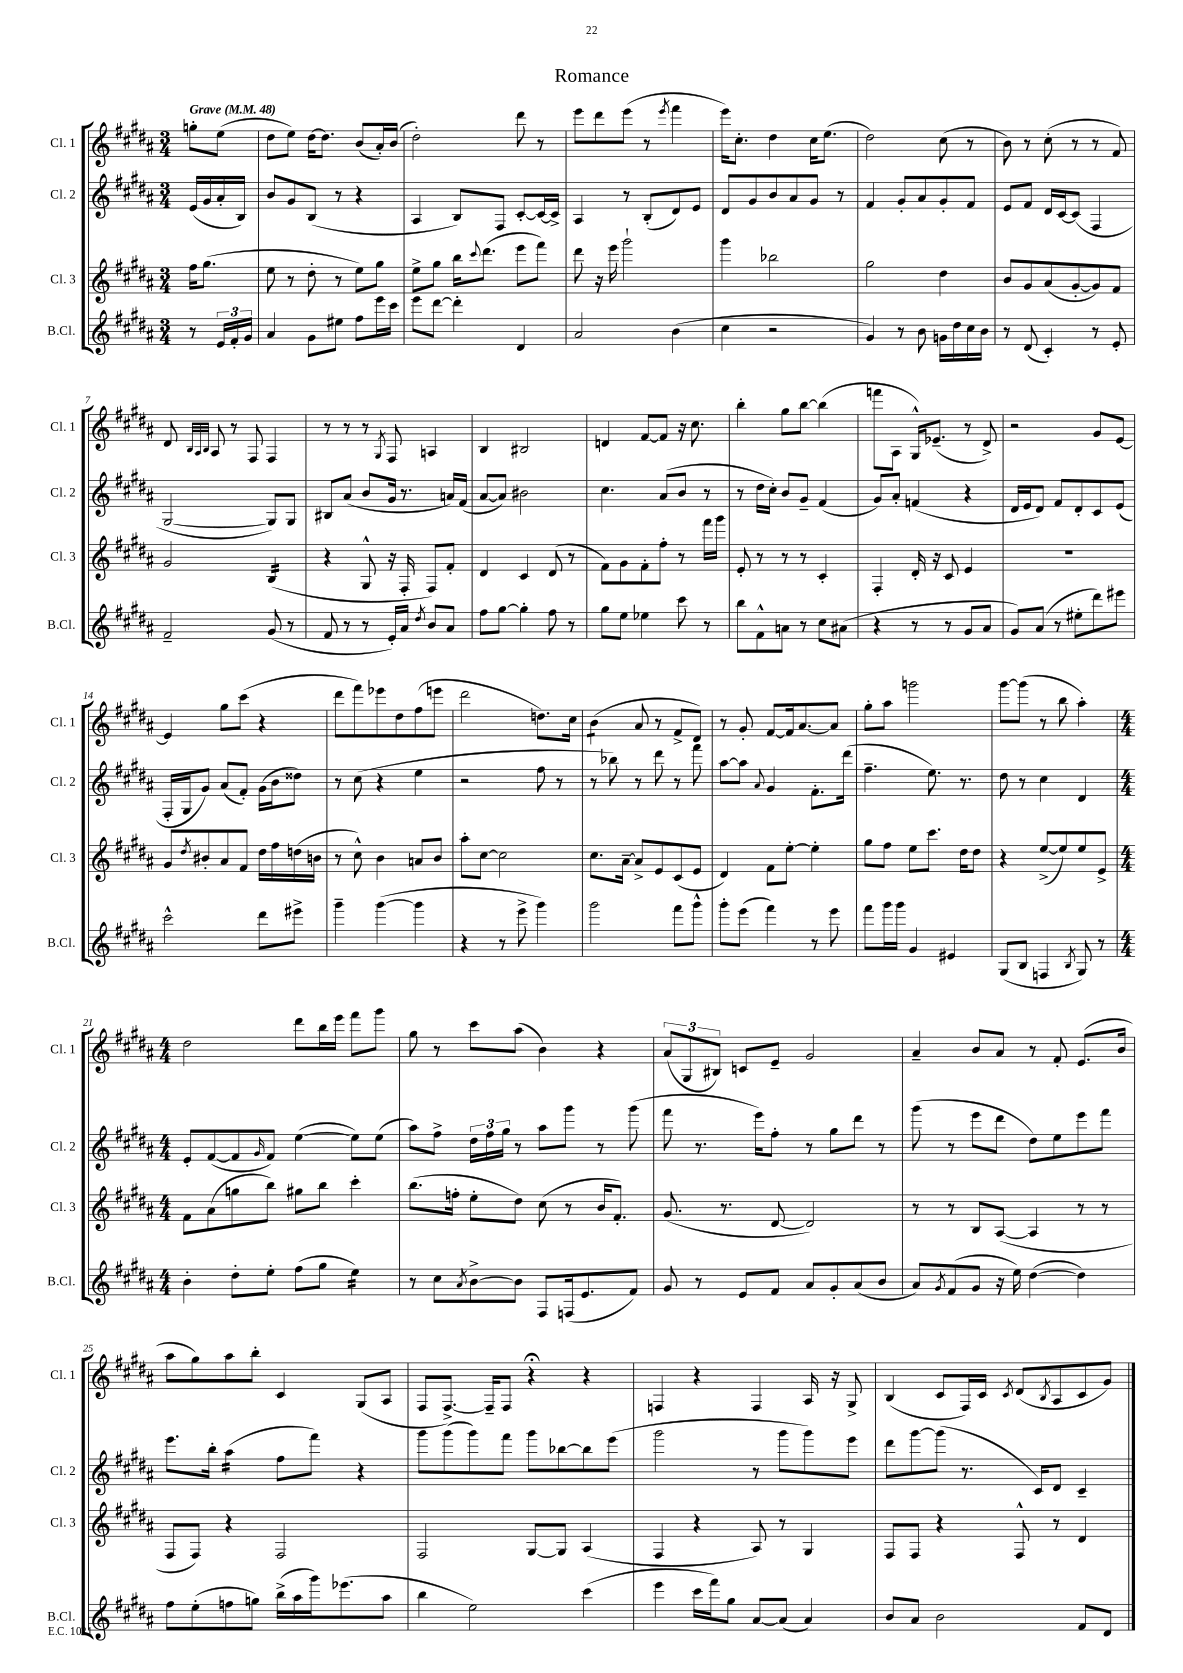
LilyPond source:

\header { title = "Romance" }
<<
\new StaffGroup <<
\new Staff = "s0" \with { instrumentName = "Cl. 1" shortInstrumentName = "Cl. 1" } {
    \clef treble \key b \major \numericTimeSignature \time 3/4 \partial 4 \tempo "Grave" 4 = 48
    g''8-. e''8( |
    dis''8 e''8) dis''16~ dis''8. b'8( ais'16-.) b'16( |
    dis''2-.) dis'''8 r8 |
    e'''8 dis'''8 e'''8( r8 \acciaccatura { e'''8 } fis'''4 |
    e'''16) cis''8.-. dis''4 cis''16 e''8.( |
    dis''2) cis''8( r8 |
    b'8) r8 cis''8-.( r8 r8 fis'8) |
    dis'8 \grace { b32 ais32 b32 } ais8 r8 fis8 fis4 |
    r8 r8 r8 \acciaccatura { gis8 } fis8 a4 |
    b4 bis2 |
    d'4 fis'8~ fis'8 r16 cis''8. |
    b''4-. gis''8 b''8~ b''4( |
    f'''8 ais8 gis16-^) ees'8.--( r8 dis'8->) |
    r2 gis'8 e'8~ |
    e'4 gis''8 cis'''8( r4 |
    dis'''8 fis'''8) ees'''8 dis''8 fis''8( e'''8 |
    dis'''2 d''8.) cis''16 |
    b'4:8( ais'8 r8 fis'8-> dis'8) |
    r8 gis'8-. fis'8~ fis'16 ais'8.~ ais'8 |
    gis''8-. ais''8 g'''2 |
    gis'''8~ gis'''8( r8 b''8 ais''4-.) |
    \numericTimeSignature \time 4/4 dis''2 dis'''8 b''16 e'''16 fis'''8 gis'''8 |
    gis''8 r8 cis'''8 ais''8( b'4) r4 |
    \tuplet 3/2 { ais'8( gis8 bis8) } c'8 e'8-- gis'2 |
    ais'4-- b'8 ais'8 r8 fis'8-. e'8.( b'16 |
    ais''8 gis''8) ais''8 b''8-. cis'4 gis8( ais8 |
    fis8 fis8.~->) fis16-- fis8 r4\fermata r4 |
    f4 r4 f4 ais16 r16 gis8-> |
    b4( cis'8 fis16) cis'16 \acciaccatura { cis'8 } dis'8( \acciaccatura { b8 } ais8 cis'8 gis'8) \bar "|." |
}
\new Staff = "s1" \with { instrumentName = "Cl. 2" shortInstrumentName = "Cl. 2" } {
    \clef treble \key b \major \numericTimeSignature \time 3/4 \partial 4
    e'16( gis'16 ais'16-. b16) |
    b'8 gis'8 b8( r8 r4 |
    ais4 b8) fis8 cis'8~-. cis'16~ cis'16-> |
    ais4 r8 b8-.( dis'8) e'8 |
    dis'8 gis'8 b'8 ais'8 gis'8 r8 |
    fis'4 gis'8-. ais'8 gis'8-. fis'8 |
    e'8 fis'8 dis'16 cis'16~ cis'8( fis4 |
    gis2~ gis8) gis8 |
    bis8 ais'8( b'8 gis'16 r8. a'16) fis'16( |
    ais'8~ ais'8) bis'2 |
    cis''4. ais'8( b'8 r8 |
    r8 dis''16 cis''16-.) b'8 gis'8-- fis'4( |
    gis'8) ais'8-. f'4( r4 |
    dis'16 e'16 dis'8) fis'8 dis'8-. cis'8 e'8( |
    fis16-. gis16 gis'8) ais'8( fis'8-.) gis'16( b'16 disis''8) |
    r8 cis''8( r4 e''4 |
    r2 fis''8 r8 |
    r8 bes''8) r8 dis'''8 r8 fis'''8 |
    ais''8~ ais''8 \appoggiatura { ais'8 } gis'4 fis'8.-. dis'''16( |
    fis''4.-- e''8.) r8. |
    dis''8 r8 cis''4 dis'4 |
    \numericTimeSignature \time 4/4 e'8-. fis'8~( fis'8 \grace { gis'16 } fis'8) e''4~( e''8) e''8( |
    ais''8) fis''8-> \tuplet 3/2 { dis''16 fis''16 gis''16 } r8 ais''8 gis'''8 r8 gis'''8( |
    fis'''8 r8. e'''16) fis''8-. r8 gis''8 dis'''8 r8 |
    gis'''8( r8 e'''8 dis'''8 dis''8) e''8 e'''8 fis'''8 |
    e'''8. b''16-. ais''4:16( fis''8 fis'''8) r4 |
    gis'''8 gis'''8( gis'''8) fis'''8 gis'''8 bes''8~ bes''8 e'''8( |
    gis'''2 r8 gis'''8 gis'''8) e'''8 |
    dis'''8 gis'''8~ gis'''8( r8. cis'16) dis'8 cis'4-- \bar "|." |
}
\new Staff = "s2" \with { instrumentName = "Cl. 3" shortInstrumentName = "Cl. 3" } {
    \clef treble \key b \major \numericTimeSignature \time 3/4 \partial 4
    fis''16 gis''8.( |
    e''8 r8 dis''8-. r8 e''8) gis''8 |
    e''8-> gis''8 b''16 \appoggiatura { cis'''8 } dis'''8.( e'''8 fis'''8) |
    dis'''8 r16 e'''16 gis'''2-! |
    gis'''4 bes''2 |
    gis''2 dis''4 |
    b'8 gis'8 ais'8( gis'8~-. gis'8) fis'8 |
    gis'2 b4:16( |
    r4 gis8-^ r16 fis16-. fis8) fis'8-. |
    dis'4 cis'4 dis'8( r8 |
    fis'8) gis'8 fis'8-. fis''8-. r8 fis'''16 gis'''16 |
    e'8-. r8 r8 r8 cis'4-. |
    fis4-. dis'16-. r16 cis'8 e'4 |
    R2. |
    gis'8 \acciaccatura { dis''8 } bis'8-. ais'8 fis'8 dis''16 fis''16 d''16( b'16 |
    r8 cis''8-^) b'4 a'8 b'8 |
    ais''8-. cis''8~ cis''2 |
    cis''8. ais'16~-- ais'8-> e'8 cis'8( e'8 |
    dis'4) fis'8 e''8~-. e''4-. |
    gis''8 fis''8 e''8 cis'''8. dis''16 dis''8 |
    r4 e''8~->( e''8) e''8 e'8-> |
    \numericTimeSignature \time 4/4 fis'8 ais'8( g''8 b''8) gis''8 b''8 cis'''4-. |
    b''8.( f''16-. e''8-. dis''8) cis''8( r8 b'16 fis'8.-.) |
    gis'8.( r8. dis'8~ dis'2) |
    r8 r8 b8 ais8~( ais4 r8 r8 |
    fis8 fis8) r4 fis2 |
    fis2 gis8~ gis8 ais4( |
    fis4 r4 ais8) r8 gis4 |
    fis8 fis8 r4 fis8-^ r8 dis'4 \bar "|." |
}
\new Staff = "s3" \with { instrumentName = "B.Cl." shortInstrumentName = "B.Cl." } {
    \clef treble \key b \major \numericTimeSignature \time 3/4 \partial 4
    r8 \tuplet 3/2 { e'16 fis'16-. gis'16 } |
    ais'4 gis'8 eis''8 fis''8 e'''16 cis'''16 |
    e'''8 dis'''8~ dis'''4-. dis'4 |
    ais'2 b'4( |
    cis''4 r2 |
    gis'4) r8 b'8 g'16 dis''16 cis''16 b'16 |
    r8 dis'8( cis'4-.) r8 e'8-. |
    fis'2-- gis'8( r8 |
    fis'8 r8 r8 e'16-.) ais'16 \acciaccatura { dis''8 } b'8 ais'8 |
    fis''8 gis''8~ gis''4-. fis''8 r8 |
    gis''8 e''8 ees''4 cis'''8 r8 |
    b''8 fis'8-^ a'8 r8 cis''8 ais'8( |
    r4 r8 r8 gis'8 ais'8 |
    gis'8) ais'8( r8 eis''8-. dis'''8) eis'''8 |
    cis'''2-^ dis'''8 eis'''8-> |
    gis'''4-- gis'''4~( gis'''4 |
    r4 r8 e'''8-> gis'''4) |
    gis'''2 fis'''8 gis'''8-^ |
    gis'''8-. e'''8( fis'''4) r8 e'''8 |
    fis'''8 gis'''16 gis'''16 gis'4 eis'4 |
    gis8( b8 f4 \acciaccatura { b8 } gis8) r8 |
    \numericTimeSignature \time 4/4 b'4-. dis''8-. e''8-. fis''8( gis''8 e''4:16) |
    r8 cis''8 \acciaccatura { ais'8 } b'8~-> b'8 fis8 f16( e'8. fis'8) |
    gis'8 r8 e'8 fis'8 ais'8 gis'8-. ais'8( b'8 |
    ais'8) \acciaccatura { gis'8 } fis'8( gis'8 r16 e''16) dis''4~( dis''4) |
    fis''8 e''8-.( f''8 g''8) b''16->( ais''16 gis'''16) ees'''8.( ais''8 |
    b''4 e''2) cis'''4( |
    e'''4 cis'''16 fis'''16) gis''8 ais'8~ ais'8( ais'4) |
    b'8 ais'8 b'2 fis'8 dis'8 \bar "|." |
}
>>
>>
